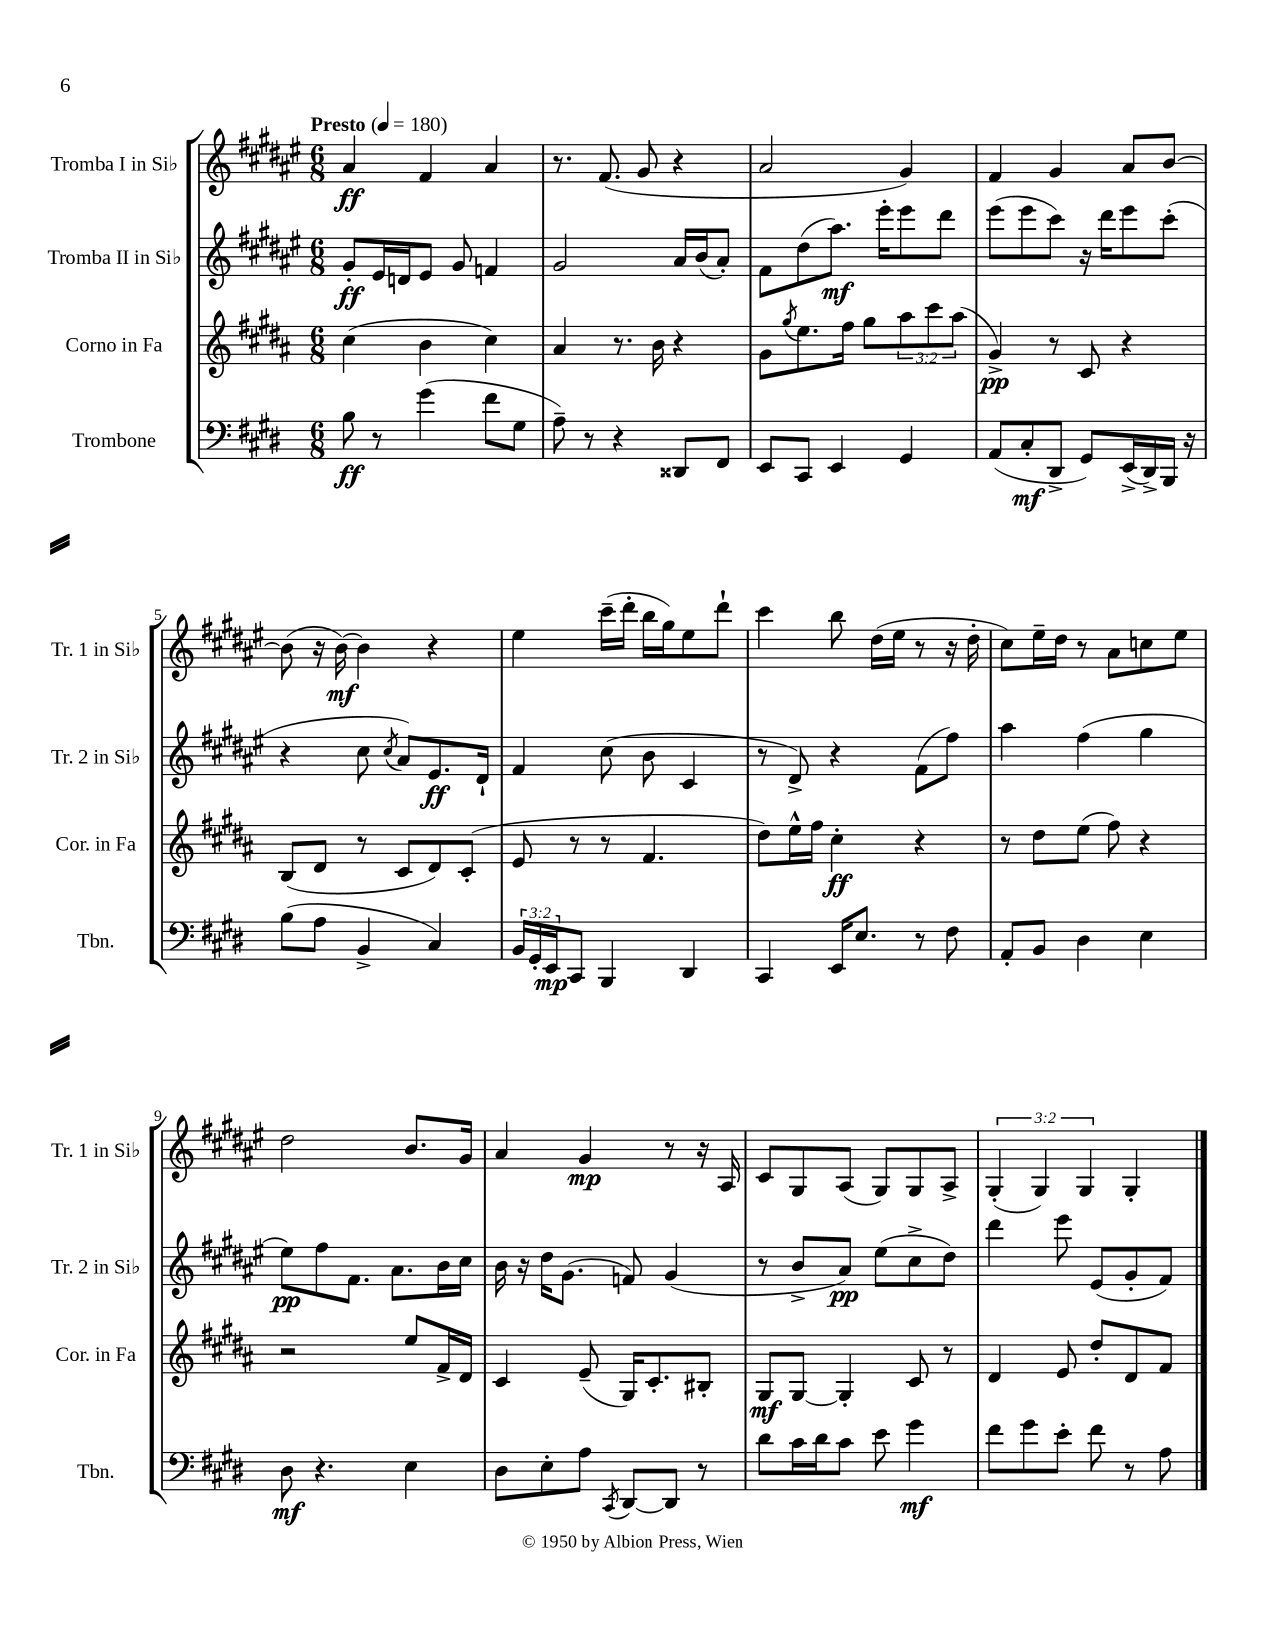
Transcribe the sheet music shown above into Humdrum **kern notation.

**kern	**kern	**kern	**kern
*staff4	*staff3	*staff2	*staff1
*clefF4	*clefG2	*clefG2	*clefG2
*k[f#c#g#d#]	*k[f#c#g#d#a#]	*k[f#c#g#d#a#e#]	*k[f#c#g#d#a#e#]
*M6/8	*M6/8	*M6/8	*M6/8
*MM180	*MM180	*MM180	*MM180
8B\	(4cc#\	8g#'/L	4a#/
8r	.	16e#/L	.
.	.	16d/J	.
(4g#\	4b\	8e#/J	4f#/
.	.	8g#/	.
8f#\L	4cc#\)	4f/	4a#/
8G#\J	.	.	.
=	=	=	=
8A~\)	4a#/	2g#/	8.r
8r	.	.	.
.	.	.	(8.f#/
4r	8.r	.	.
.	.	.	8g#/
.	16b\	.	.
8DD##/L	4r	16a#/LL	4r
.	.	(16b/J	.
8FF#/J	.	8a#'/J)	.
=	=	=	=
8EE/L	8g#\L	8f#\L	2a#/
.	8qgg#/	.	.
8CC#/J	8.ee\	(8dd#\	.
4EE/	.	8.aa#\J)	.
.	16ff#\Jk	.	.
.	8gg#\L	.	.
.	.	16eee#'\LK	.
4GG#/	12aa#\	8eee#\	4g#/)
.	12ccc#\	.	.
.	.	8ddd#\J	.
.	(12aa#\J	.	.
=	=	=	=
(8AA/L	4g#^/)	(8eee#\L	4f#/
8C#'/	.	8eee#\	.
8DD#^/J	8r	8ccc#\J)	4g#/
8GG#/L)	8c#/	16r	.
.	.	16ddd#\LK	.
(16EE^/L	4r	8eee#\	8a#/L
16DD#^/)	.	.	.
16BBB/JJ	.	(8ccc#'\J	[8b/J
16r	.	.	.
=	=	=	=
(8B\L	(8B/L	4r	(8b\]
8A\J	8d#/J	.	16r
.	.	.	[16b\)
4BB^/	8r	8cc#\	4b\]
.	.	8qcc#/	.
.	8c#/L	8a#/L)	.
4C#/)	8d#/)	8.e#/	4r
.	(8c#'/J	.	.
.	.	16d#`/Jk	.
=	=	=	=
24BB/LL	8e/	4f#/	4ee#\
24GG#'/	.	.	.
24EE/J	.	.	.
8CC#/J	8r	.	.
4BBB/	8r	(8cc#\	(16ccc#~\LL
.	.	.	16ddd#'\JJ
.	4.f#/	8b\	16bb\LL
.	.	.	16gg#\J)
4DD#/	.	4c#/	8ee#\
.	.	.	8ddd#`\J
=	=	=	=
4CC#/	8dd#\L)	8r	4ccc#\
.	16ee^^\L	8d#^/)	.
.	16ff#\JJ	.	.
16EE/LK	4cc#'\	4r	8bb\
8.E/J	.	.	.
.	.	.	(16dd#\LL
.	.	.	16ee#\JJ
8r	4r	(8f#\L	8r
8F#\	.	8ff#\J)	16r
.	.	.	16dd#'\
=	=	=	=
8AA'/L	8r	4aa#\	8cc#\L)
8BB/J	8dd#\L	.	16ee#~\L
.	.	.	16dd#\JJ
4D#\	(8ee\J	(4ff#\	8r
.	8ff#\)	.	8a#\L
4E\	4r	4gg#\	8cc\
.	.	.	8ee#\J
=	=	=	=
8D#\	2r	8ee#\L)	2dd#\
4.r	.	8ff#\	.
.	.	8.f#\J	.
.	.	8.a#\L	.
4E\	8ee/L	.	8.b/L
.	16f#^/L	16b\L	.
.	16d#/JJ	16cc#\JJ	16g#/Jk
=	=	=	=
8D#\L	4c#/	16b\	4a#/
.	.	16r	.
8E'\	.	16dd#\LK	.
.	.	(8.g#\J	.
8A\J	(8e~/	.	4g#/
8qCC#/	.	.	.
[8DD#/L	16G#/LK)	8f/)	.
.	8.c#'/	.	.
8DD#/]J	.	(4g#/	8r
8r	8B#'/J	.	16r
.	.	.	16A#/
=	=	=	=
8d#\L	8G#/L	8r	8c#/L
16c#\L	[8G#/J	8b^/L	8G#/
16d#\J	.	.	.
8c#\J	4G#'/]	8a#/J)	(8A#/J
8e\	.	(8ee#\L	8G#/L)
4g#\	8c#/	8cc#^\	8G#/
.	8r	8dd#\J)	8A#^/J
=	=	=	=
8f#\L	4d#/	4ddd#\	(6G#'/
8g#\	.	.	.
.	.	.	6G#/)
8e'\J	8e/	8eee#\	.
.	.	.	6G#/
8f#\	8dd#'/L	(8e#/L	.
8r	8d#/	8g#'/	4G#'/
8A\	8f#/J	8f#/J)	.
==	==	==	==
*-	*-	*-	*-
